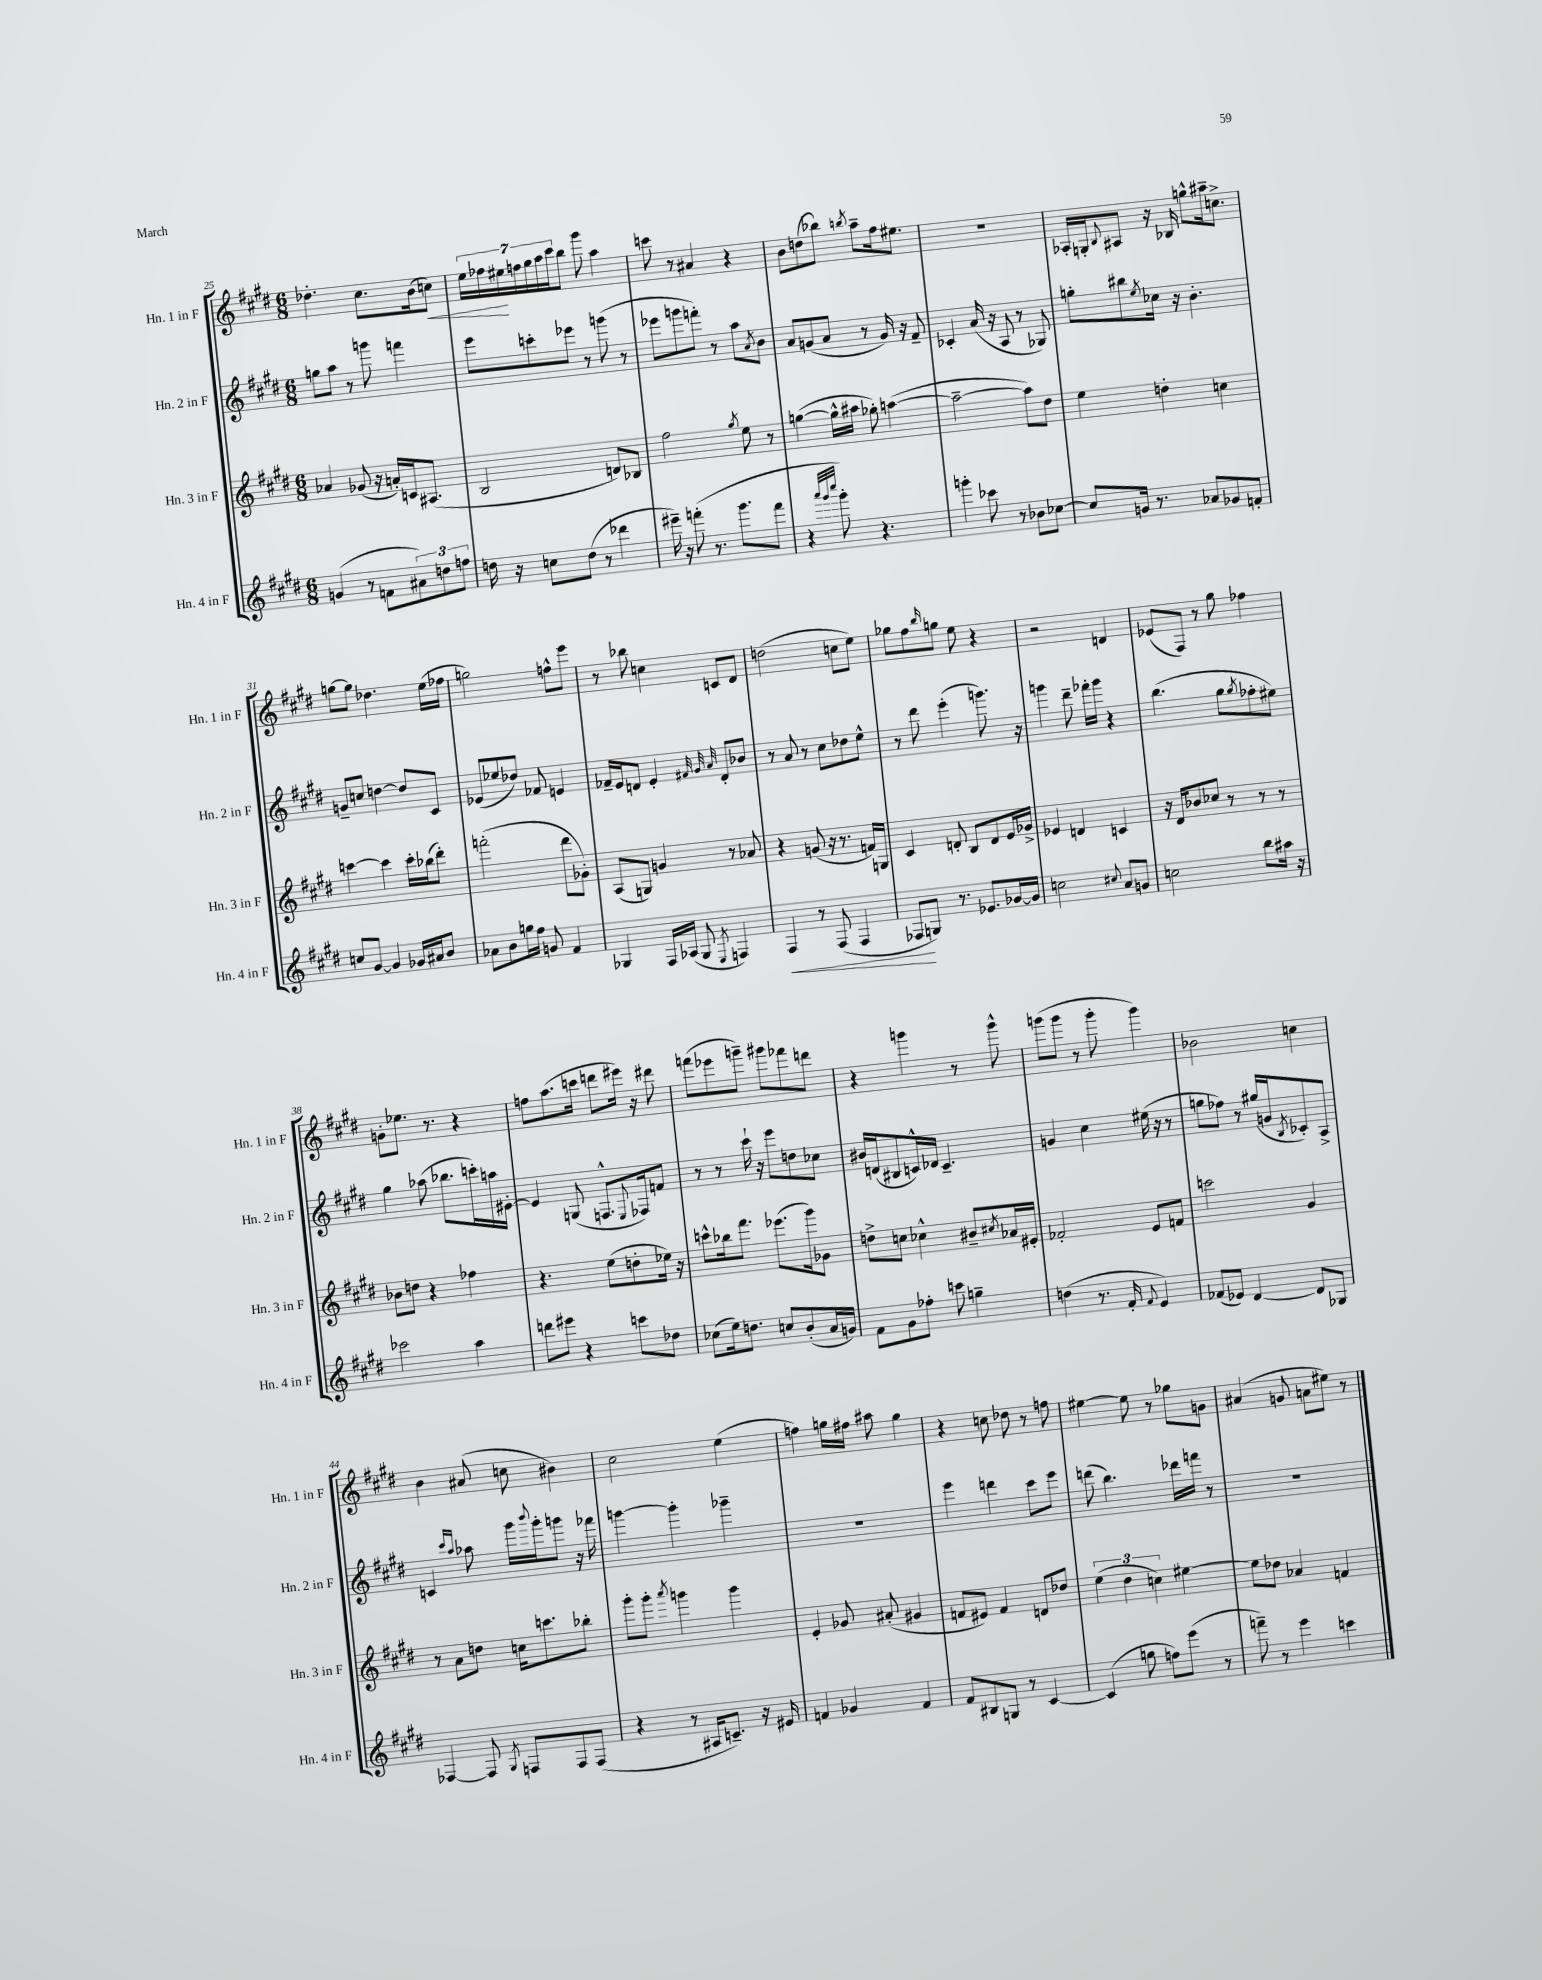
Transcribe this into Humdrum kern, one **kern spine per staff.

**kern	**kern	**kern	**kern
*staff4	*staff3	*staff2	*staff1
*clefG2	*clefG2	*clefG2	*clefG2
*k[f#c#g#d#]	*k[f#c#g#d#]	*k[f#c#g#d#]	*k[f#c#g#d#]
*M6/8	*M6/8	*M6/8	*M6/8
(4g	4a-	8gg	4.dd-'
.	.	8aa	.
8r	(8g-	8r	.
8f	16r	8ggg	8.cc#
.	16a')	.	.
12a#)	16c	4fff	.
.	(8.A#	.	(16b
12dd	.	.	.
.	.	.	8cc)
12ff	.	.	.
=	=	=	=
16dd	2B	8eee	28ee
.	.	.	28ff-
16r	.	.	.
.	.	.	28ee#
.	.	.	28ff
8cc	.	8ccc'	.
.	.	.	28gg#
.	.	.	28aa
.	.	.	28ccc#
(8dd	.	8eee-	8bb
8r	.	8r	8ggg#
4ddd-	8d)	(8ggg	4aa
.	8B-	8r	.
=	=	=	=
16eee#~)	2ff#	8eee-	8ccc
16r	.	.	.
(8fff'	.	8ggg	8r
8.r	.	8fff')	4a#
.	.	8r	.
8.ggg#	.	.	.
.	8qgg#	.	.
.	8ee	8aa	4r
.	.	8qa	.
8fff	8r	8b	.
=	=	=	=
4r	([4gg	8a	8b
.	.	(8g	(8dd
32qqaaa	.	.	.
32qqggg#	.	.	.
32qqcccc#	.	.	.
8ggg#')	16gg^^]	8a	8bb-)
.	16aa#	.	.
.	.	.	8qbb
4.r	8gg-')	8r	8aa~
.	([4aa	16g)	16ff#
.	.	16r	8.ee#
.	.	8f#~	.
=	=	=	=
4ggg'	2aa~_	4c-'	2.r
8ccc-	.	(16a	.
.	.	16r	.
8r	.	8A	.
8b-	8aa])	8r	.
[8cc-	8dd#	8G-)	.
=	=	=	=
8cc-]	4ee	8gg'	16A-'
.	.	.	16G'
.	.	.	8qqB
16g	.	8bb#	8A#
8.r	.	.	.
.	.	8qee	.
.	4dd'	16cc-	16r
.	.	16r	16B-
8a-	.	4.b'	8gg^^
8g-	4cc	.	16aa#~
.	.	.	8.cc^
8f'	.	.	.
=	=	=	=
8cc	[4ccc	8g~	[8gg
[8g#	.	8cc	8gg]
4g#]	4ccc]	[4dd	4.dd-
16g-	16ccc'	8dd]	.
16a#	(16bb-	.	.
8b	8ddd#')	8c#	(16ee
.	.	.	16ff-
=	=	=	=
8a-	(2fff'	(8e-	2gg)
8b	.	8ee-	.
16gg	.	8dd-)	.
16ff#	.	.	.
8g	.	8f-	.
4f#	8ddd#	4e	8ff^^
.	8g-')	.	8eee
=	=	=	=
4G-	(8A	16f-~	8r
.	.	16e	.
.	8G)	8d	8bb-
16F#	4g	4e'	4cc
(16A-	.	.	.
8G-	.	.	.
.	.	32qqf#	.
.	.	32qqg#	.
8qE	.	32qqa	.
4F)	8r	8d'	8c
.	8a-	8b-	8d#
=	=	=	=
4F#	4r	8r	(2dd
.	.	8a	.
8r	(8g	8r	.
(8F#	16r	8cc#	.
.	8.r	.	.
4F#	.	8dd-	8cc
.	16f)	8ee^^	8ee)
.	16G	.	.
=	=	=	=
8F-	4c#	8r	8gg-
8G)	.	8ddd#	8ff#
.	.	.	16qqbb
8.r	8d'	(4eee'	8gg
.	8B	.	8ee
8.e-	.	.	.
.	8d	8.ggg)	4r
[16g-	16e	.	.
16g-]	16g-^	16r	.
=	=	=	=
2cc	4e-	4ggg	2r
.	4d	8ddd#~	.
.	.	16fff-'	.
.	.	16ggg	.
8qqcc#	.	.	.
8a	4c	4r	4d
8g	.	.	.
=	=	=	=
2cc	16r	(4.bb	(8e-
.	16d#	.	.
.	8b-	.	8F#)
.	8cc-	.	8r
.	8r	8gg#	8gg#
.	.	8qgg#	.
8bb	8r	8ff-'	4ff-
16aa#	8r	8ee#)	.
16r	.	.	.
=	=	=	=
2ccc-	8b-	4gg#	8g'
.	8dd	.	8.ee-
.	4r	(8aa-	.
.	.	.	8.r
.	.	8.bb-	.
4aa	4ff-	.	4r
.	.	16ccc')	.
.	.	16aa	.
.	.	[16e#'	.
=	=	=	=
8ddd	4.r	4e#]	8ff
8eee#	.	.	(8.aa
4r	.	(8G	.
.	.	.	16ccc
.	(8ee	8.F^^	8ddd
8ccc	8dd'	.	16eee#)
.	.	8qqE	.
.	.	16F-)	16r
8dd-	16ee-)	8f	8ddd#
.	16r	.	.
=	=	=	=
(8cc-	8ccc^^	8r	(8fff
16ee)	16bb-	8r	8eee-
8.dd	8.fff#	.	.
.	.	16ccc#`	8ggg~)
.	.	16r	.
8cc	(8.eee-	8eee	8ggg#
(8b'	.	8dd	8fff-
.	16ggg#)	.	.
16a	8g-	8cc-	8ddd
16g)	.	.	.
=	=	=	=
8f#	8dd^	16b#	4r
.	.	(16d	.
8g#	8cc	8B#	.
8ff-'	4cc-^^	16c^^)	4ggg
.	.	16d-	.
8ccc	.	4.c~	.
4gg~	8b#~	.	8r
.	8qcc#	.	.
.	16a-	.	8ggg^^
.	16e#'	.	.
=	=	=	=
(4dd	2f-'	4g	(8ggg
.	.	.	8ggg
8.r	.	4cc#	8r
.	.	.	8ggg'
16f#'	.	.	.
8qqf#	.	.	.
4e)	8e	(16ee#	4ggg)
.	.	16r	.
.	8f	8r	.
=	=	=	=
(8f-	2ccc	8gg	2b-
8e-)	.	8ff-)	.
[4d#	.	8r	.
.	.	(16gg#	.
.	.	16g	.
.	.	8qB	.
8d#]	4g#	8c-')	4cc
8G-	.	8A^	.
=	=	=	=
[4F-	8r	4c	4b
.	8a	.	.
.	.	16qqccc#	.
.	.	16qqaa	.
8F-]	8dd	8aa-	(8a#
8qG#	.	.	.
8F	16cc	16ggg#	8cc
.	.	8qqbbb	.
.	8.ccc	16ggg#'	.
8F	.	8ggg	4b#)
(8F	8bb-'	16r	.
.	.	16fff-	.
=	=	=	=
4r	8ggg#'	[4ggg	2cc#
.	8ggg#'	.	.
.	8qaaa	.	.
8r	4ggg	4ggg']	.
16A#	.	.	.
8.c~)	.	.	.
.	4ggg	4ggg-~	(4ee
16r	.	.	.
16e#	.	.	.
=	=	=	=
4f	4e'	2.r	4ff)
4g-	8g-	.	16gg
.	.	.	16ff#
.	(8a#'	.	8aa#
4f	4g#	.	4gg
=	=	=	=
8f#	8f	4eee	4r
8B#	8e#)	.	.
8G	4f	4ddd	8cc
8r	.	.	8dd-
[4c#	8d	8ccc#	8r
.	8dd-	8eee	8ff
=	=	=	=
(4c#]	(6ee	(8ddd	[4ee#
.	.	4.bb)	.
.	6dd#	.	.
8gg	.	.	8ee#]
.	6cc)	.	.
8ff)	.	.	8r
(8eee	[4ee#	16ddd-	8gg-
.	.	16fff	.
8r	.	8r	8g
=	=	=	=
8fff~)	8ee#]	2.r	(4a#
8r	8dd-	.	.
4eee	4a-	.	8g
.	.	.	8a
4ccc	4f	.	8ee#)
.	.	.	8r
==	==	==	==
*-	*-	*-	*-
